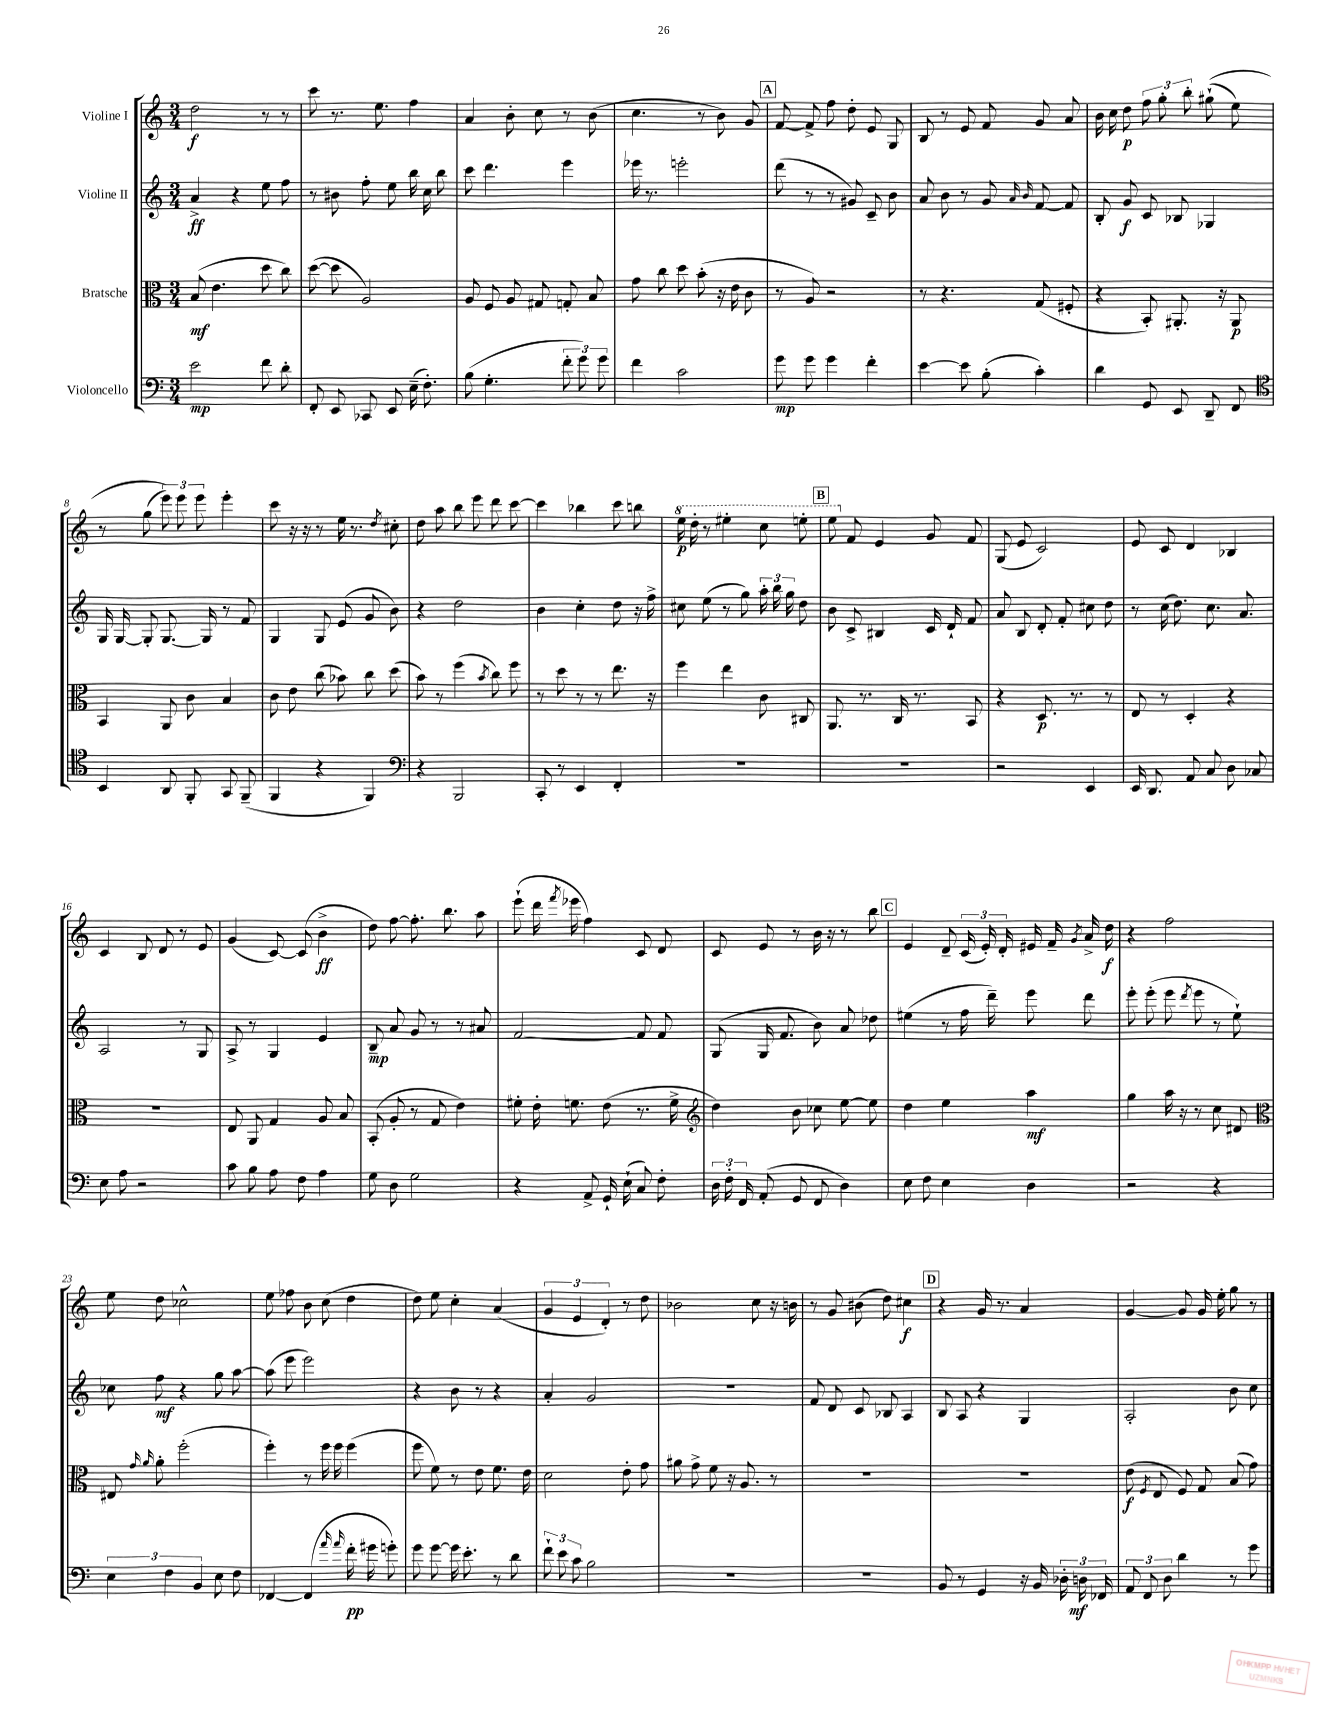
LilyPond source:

<<
\new StaffGroup <<
\new Staff = "s0" \with { instrumentName = "Violine I" } {
    \clef treble \key c \major \numericTimeSignature \time 3/4
    \autoBeamOff d''2\f r8 r8 |
    c'''8 r8. e''8. f''4 |
    a'4 b'8-. c''8 r8 b'8( |
    c''4. r8 b'8) g'8 |
    \mark \markup { \box "A" } f'8~ f'8-> f''8 d''8-. e'8 g8 |
    b8 r8 e'8 f'8 g'8 a'8 |
    b'16 c''16 d''8\p \tuplet 3/2 { f''8 g''8-. b''8-. } gis''8-!(\( e''8) |
    r8 g''8( \tuplet 3/2 { e'''8)\) e'''8 e'''8 } e'''4-. |
    c'''8 r16 r16 r8 e''16 r8. \acciaccatura { d''8 } cis''8-. |
    d''8 a''8 b''8 e'''8 d'''8 c'''8~ |
    c'''4 bes''4 c'''8 b''8 |
    \ottava #1 e'''16\p d'''16-. r8 eis'''4-. c'''8 e'''8-. |
    \mark \markup { \box "B" } e'''8 \ottava #0 f'8 e'4 g'8 f'8 |
    g8( e'8 c'2) |
    e'8 c'8 d'4 bes4 |
    c'4 b8 d'8 r8 e'8 |
    g'4( c'8~) c'8( b'4->\ff |
    d''8) f''8~ f''8.-. b''8. a''8 |
    e'''8-!( d'''16 \acciaccatura { f'''8 } ees'''16 f''4) c'8 d'8 |
    c'8 e'8 r8 b'16 r16 r8 b''8 |
    \mark \markup { \box "C" } e'4 d'8-- \tuplet 3/2 { c'16( e'16-.) d'16-. } eis'16 f'16-- \acciaccatura { g'8 } a'16-> d''16\f |
    r4 f''2 |
    e''8 d''8 ces''2-^ |
    e''8 fes''8 b'8 c''8( d''4 |
    d''8) e''8 c''4-. a'4( |
    \tuplet 3/2 { g'4 e'4 d'4-.) } r8 d''8 |
    bes'2 c''8 r16 b'16 |
    r8 g'8 bis'8( d''8) cis''4\f |
    \mark \markup { \box "D" } r4 g'16 r8. a'4 |
    g'4~ g'8 g'16 e''16-. g''8 r8 \bar "|." |
}
\new Staff = "s1" \with { instrumentName = "Violine II" } {
    \clef treble \key c \major \numericTimeSignature \time 3/4
    \autoBeamOff a'4->\ff r4 e''8 f''8 |
    r8 bis'8 f''8-. e''8 b''16 c''16 b''8 |
    c'''8 d'''4. e'''4 |
    ees'''16 r8. e'''2-. |
    \mark \markup { \box "A" } d'''8( r8 r8 gis'8) c'8-- b'8 |
    a'8 b'8 r8 g'8 \grace { a'16 b'16 } f'8~ f'8 |
    b8-. g'8\f c'8 bes8 ges4 |
    g16 g16~ g8-. g8.~ g16 r8 f'8 |
    g4 g8 e'8( g'8 b'8) |
    r4 d''2 |
    b'4 c''4-. d''8 r16 f''16-> |
    cis''8 e''8( r8 g''8) \tuplet 3/2 { a''16-. b''16 g''16 } d''8 |
    \mark \markup { \box "B" } b'8 c'8-> bis4 c'16 d'16-! f'8 |
    a'8 b8 d'8-. f'8-. cis''8 d''8 |
    r8 c''16( d''8.) c''8. a'8. |
    a2 r8 g8 |
    a8-> r8 g4 e'4 |
    b8--\mp a'8 g'8 r8 r8 ais'8 |
    f'2~ f'8 f'8 |
    g8( g16 f'8. b'8) a'8 des''8 |
    \mark \markup { \box "C" } eis''4( r8 f''16 d'''16--) e'''8 d'''8 |
    e'''8-. e'''8-.( e'''8 \acciaccatura { d'''8 } e'''8 r8 e''8-!) |
    ces''8 f''8\mf r4 g''8 a''8~ |
    a''8( e'''8 e'''2) |
    r4 b'8 r8 r4 |
    a'4-. g'2 |
    R2. |
    f'8 d'8 c'8 bes8 a4 |
    \mark \markup { \box "D" } b8 a8 r4 g4 |
    a2-. b'8 c''8 \bar "|." |
}
\new Staff = "s2" \with { instrumentName = "Bratsche" } {
    \clef alto \key c \major \numericTimeSignature \time 3/4
    \autoBeamOff b8\mf( e'4. d''8 c''8) |
    d''8~( d''8 a2) |
    a8 f8 a8 gis8 g8-. b8 |
    g'8 c''8 d''8 b'8-.( r16 e'16 c'8 |
    \mark \markup { \box "A" } r8 a8) r2 |
    r8 r4. g8( fis8-. |
    r4 b,8-.) ais,8.-. r16 ais,8\p |
    b,4 a,8 c'8 b4 |
    c'8 e'8 c''8( bes'8) c''8 d''8( |
    b'8) r8 f''4( \acciaccatura { b'8 } c''8) f''8 |
    r8 d''8 r8 r8 e''8. r16 |
    f''4 e''4 c'8 cis8 |
    \mark \markup { \box "B" } a,8. r8. c16 r8. b,8 |
    r4 d8.\p r8. r8 |
    e8 r8 d4-. r4 |
    R2. |
    e8 a,8 g4 a8 b8 |
    b,8-.( a8-. r8 g8 e'4) |
    fis'8-. e'16-. f'8. e'8( r8. f'16-> |
    \clef treble d''4) b'8 ces''8 e''8~ e''8 |
    \mark \markup { \box "C" } d''4 e''4 a''4\mf |
    g''4 a''16 r16 r8 c''8 dis'8 |
    \clef alto eis8 \grace { g'16 a'16 } a'8-. f''2-.( |
    f''4-.) r8 f''16 f''16 f''4( |
    f''8 f'8) r8 e'8 f'8. e'16 |
    d'2 e'8-. g'8 |
    ais'8 g'8-> f'8 r16 a8. r8 |
    R2. |
    \mark \markup { \box "D" } R2. |
    e'8\f( \acciaccatura { f8 } e8 f8) g8 b8( g'8) \bar "|." |
}
\new Staff = "s3" \with { instrumentName = "Violoncello" } {
    \clef bass \key c \major \numericTimeSignature \time 3/4
    \autoBeamOff e'2\mp f'8 d'8-. |
    f,8-. e,8 ces,8 e,8 e16--( f8.-.) |
    b8( g4.-. \tuplet 3/2 { f'8-. g'8) g'8 } |
    f'4 c'2 |
    \mark \markup { \box "A" } g'8\mp g'8 g'4 f'4-. |
    e'4~ e'8 b8-.( c'4-.) |
    d'4 g,8 e,8 d,8-- f,8 |
    \clef tenor b,4 a,8 f,8-. g,8 f,8--( |
    f,4 r4 f,4) |
    \clef bass r4 b,,2 |
    c,8-. r8 e,4 f,4-. |
    R2. |
    \mark \markup { \box "B" } R2. |
    r2 e,4 |
    e,16 d,8. a,8 c8 d8 ces8 |
    e8 a8 r2 |
    c'8 b8 a8 f8 a4 |
    g8 d8 g2 |
    r4 a,8-> g,16-! e16-!( c8) f8-. |
    \tuplet 3/2 { d16 f16-. f,16 } a,8-.( g,8 f,8 d4) |
    \mark \markup { \box "C" } e8 f8 e4 d4 |
    r2 r4 |
    \tuplet 3/2 { e4 f4 b,4 } e8 f8 |
    fes,4~ fes,4( \grace { a'16 a'16 } f'16-.\pp gis'16 g'8-.) |
    g'8 g'8~ g'16 e'8.-. r8 d'8 |
    \tuplet 3/2 { f'8-! e'8 c'8 } b2 |
    R2. |
    R2. |
    \mark \markup { \box "D" } b,8 r8 g,4 r16 b,16 \tuplet 3/2 { des16-. d16\mf fes,16 } |
    \tuplet 3/2 { a,8 f,8 d8 } d'4 r8 g'8 \bar "|." |
}
>>
>>
